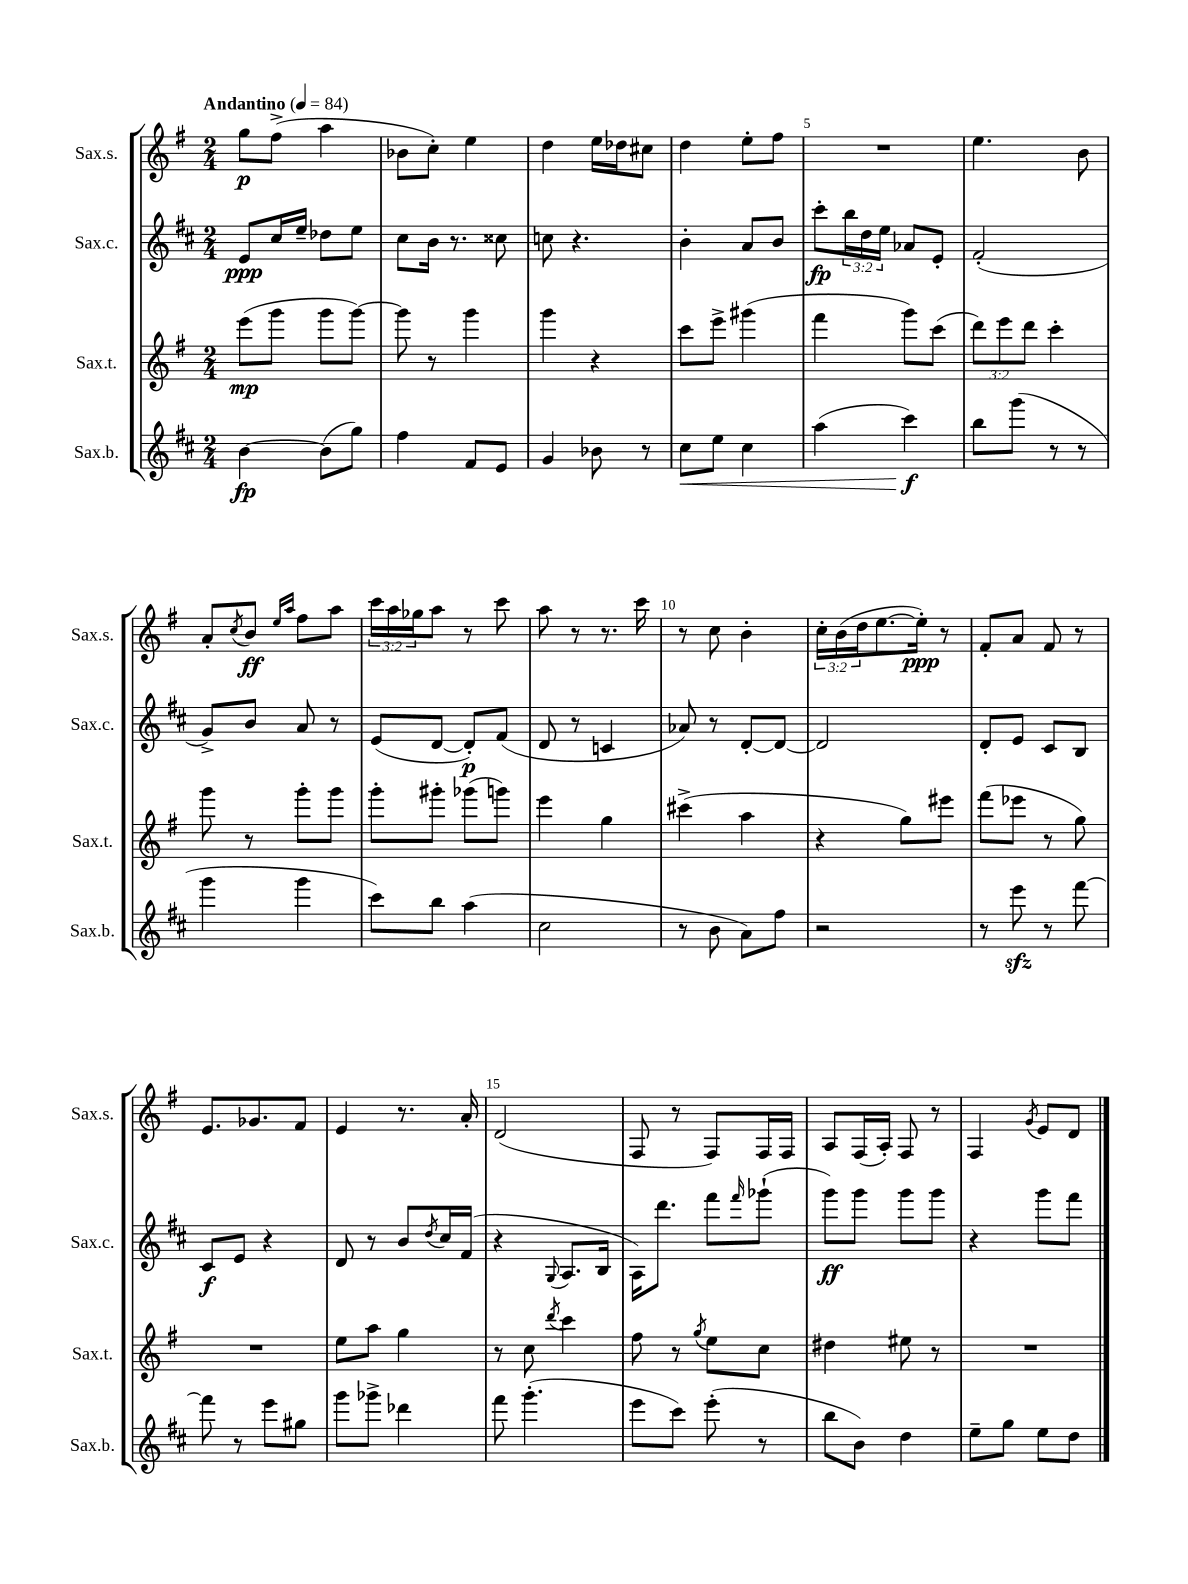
<<
\new StaffGroup <<
\new Staff = "s0" \with { instrumentName = "Sax.s." shortInstrumentName = "Sax.s." } {
    \clef treble \key g \major \numericTimeSignature \time 2/4 \override Staff.TupletNumber.text = #tuplet-number::calc-fraction-text \tempo "Andantino" 4 = 84
    g''8\p fis''8->( a''4 |
    bes'8 c''8-.) e''4 |
    d''4 e''16 des''16 cis''8 |
    d''4 e''8-. fis''8 |
    R2 |
    e''4. b'8 |
    a'8-. \acciaccatura { c''8 } b'8\ff \grace { e''16 a''16 } fis''8 a''8 |
    \tuplet 3/2 { c'''16 a''16 ges''16 } a''8 r8 c'''8 |
    a''8 r8 r8. c'''16 |
    r8 c''8 b'4-. |
    \tuplet 3/2 { c''16-. b'16( d''16 } e''8.~ e''16-.\ppp) r8 |
    fis'8-. a'8 fis'8 r8 |
    e'8. ges'8. fis'8 |
    e'4 r8. a'16-. |
    d'2( |
    fis8 r8 fis8) fis16 fis16 |
    a8 fis16( a16-.) fis8 r8 |
    fis4 \acciaccatura { g'8 } e'8 d'8 \bar "|." |
}
\new Staff = "s1" \with { instrumentName = "Sax.c." shortInstrumentName = "Sax.c." } {
    \clef treble \key d \major \numericTimeSignature \time 2/4 \override Staff.TupletNumber.text = #tuplet-number::calc-fraction-text
    e'8\ppp cis''16 e''16-- des''8 e''8 |
    cis''8 b'16 r8. cisis''8 |
    c''8 r4. |
    b'4-. a'8 b'8 |
    cis'''8-.\fp \tuplet 3/2 { b''16 d''16 e''16 } aes'8 e'8-. |
    fis'2-.( |
    g'8->) b'8 a'8 r8 |
    e'8( d'8~ d'8-.\p) fis'8( |
    d'8 r8 c'4 |
    aes'8) r8 d'8~-. d'8~ |
    d'2 |
    d'8-. e'8 cis'8 b8 |
    cis'8\f e'8 r4 |
    d'8 r8 b'8 \acciaccatura { d''8 } cis''16 fis'16( |
    r4 \appoggiatura { g8 } a8. b16 |
    a16) d'''8. fis'''8 \grace { fis'''16 } ges'''8-!( |
    g'''8\ff) g'''8 g'''8 g'''8 |
    r4 g'''8 fis'''8 \bar "|." |
}
\new Staff = "s2" \with { instrumentName = "Sax.t." shortInstrumentName = "Sax.t." } {
    \clef treble \key g \major \numericTimeSignature \time 2/4 \override Staff.TupletNumber.text = #tuplet-number::calc-fraction-text
    e'''8\mp( g'''8 g'''8 g'''8~) |
    g'''8 r8 g'''4 |
    g'''4 r4 |
    c'''8 e'''8-> gis'''4( |
    fis'''4 g'''8) c'''8( |
    \tuplet 3/2 { d'''8) e'''8 d'''8 } c'''4-. |
    g'''8 r8 g'''8-. g'''8 |
    g'''8-. gis'''8-. ges'''8( g'''8) |
    e'''4 g''4 |
    cis'''4->( a''4 |
    r4 g''8) eis'''8 |
    fis'''8( ees'''8 r8 g''8) |
    R2 |
    e''8 a''8 g''4 |
    r8 c''8 \acciaccatura { d'''8 } c'''4 |
    fis''8 r8 \acciaccatura { g''8 } e''8 c''8 |
    dis''4 eis''8 r8 |
    R2 \bar "|." |
}
\new Staff = "s3" \with { instrumentName = "Sax.b." shortInstrumentName = "Sax.b." } {
    \clef treble \key d \major \numericTimeSignature \time 2/4
    b'4~\fp b'8( g''8) |
    fis''4 fis'8 e'8 |
    g'4 bes'8 r8 |
    cis''8\< e''8 cis''4 |
    a''4( cis'''4\f\!) |
    b''8 g'''8( r8 r8 |
    g'''4 g'''4 |
    cis'''8) b''8 a''4( |
    cis''2 |
    r8 b'8 a'8) fis''8 |
    r2 |
    r8 e'''8\sfz r8 fis'''8~ |
    fis'''8 r8 e'''8 gis''8 |
    g'''8 ges'''8-> des'''4 |
    fis'''8 g'''4.-.( |
    e'''8 cis'''8) e'''8-.( r8 |
    b''8 b'8) d''4 |
    e''8-- g''8 e''8 d''8 \bar "|." |
}
>>
>>
\layout { \context { \Score \override BarNumber.break-visibility = ##(#f #t #t) barNumberVisibility = #(every-nth-bar-number-visible 5) } }
